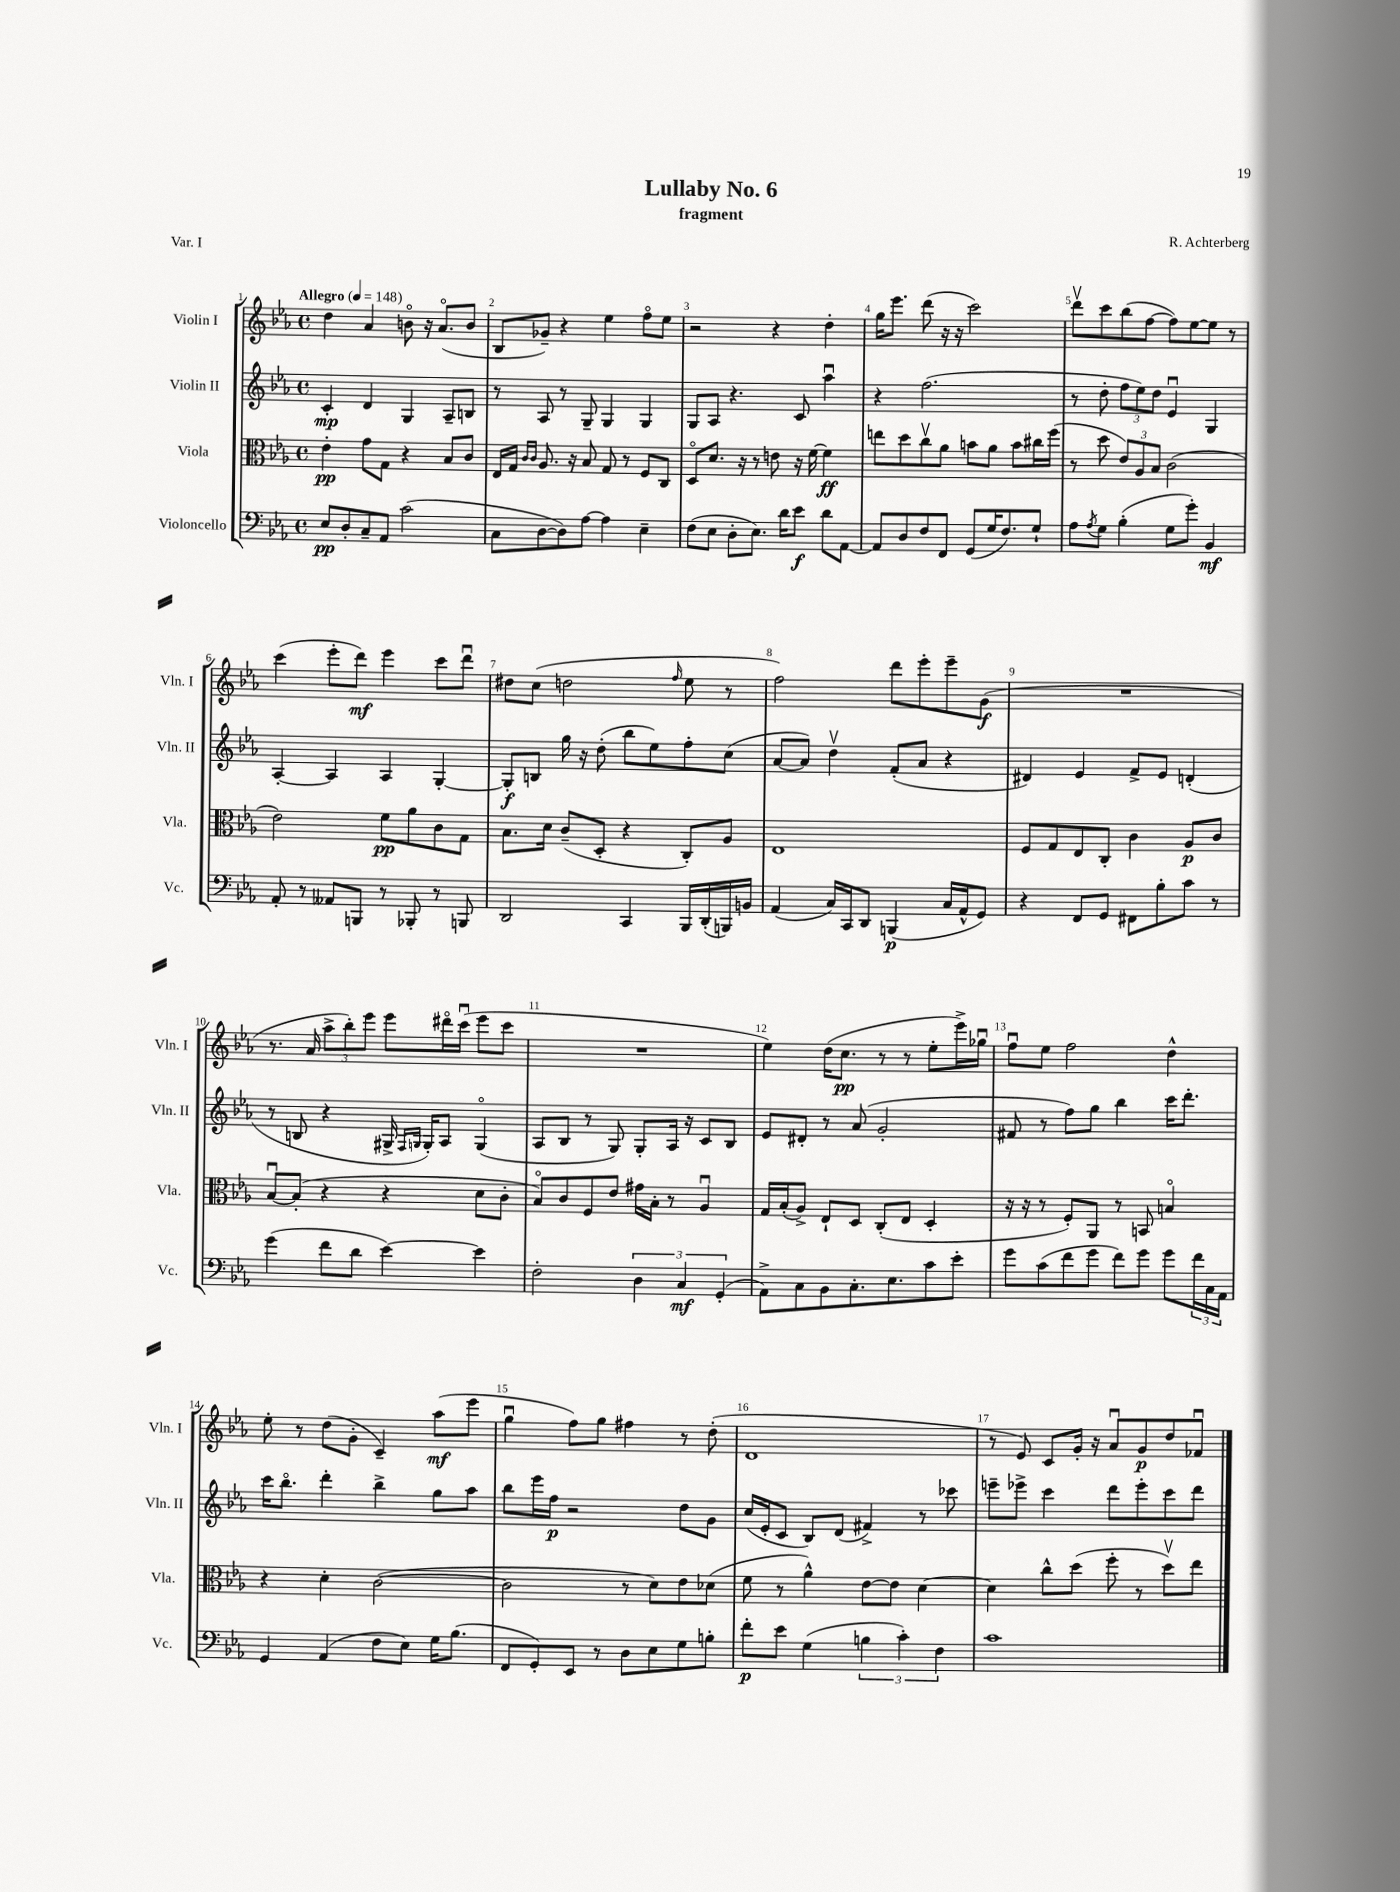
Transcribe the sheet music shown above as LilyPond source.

\header { title = "Lullaby No. 6" composer = "R. Achterberg" subtitle = "fragment" piece = "Var. I" }
<<
\new StaffGroup <<
\new Staff = "s0" \with { instrumentName = "Violin I" shortInstrumentName = "Vln. I" } {
    \clef treble \key ees \major \defaultTimeSignature \time 4/4 \tempo "Allegro" 4 = 148
    d''4 aes'4 b'8\flageolet r16 aes'8.\flageolet( b'8 |
    bes8 ges'8--) r4 ees''4 f''8\flageolet ees''8 |
    r2 r4 d''4-. |
    g''16 ees'''8. d'''8( r16 r16 c'''2) |
    d'''8\upbow c'''8 bes''8( f''8~ f''8) ees''8~ ees''8 r8 |
    c'''4( ees'''8-. d'''8\mf) ees'''4 c'''8 d'''8\downbow |
    dis''8 c''8( d''2 \grace { f''16 } ees''8 r8 |
    f''2) d'''8 ees'''8-. ees'''8-- g'8\f( |
    R1 |
    r8. aes'16 \tuplet 3/2 { aes''8-> bes''8-.) ees'''8 } ees'''8 dis'''16\flageolet c'''16\downbow( ees'''8 c'''8 |
    R1 |
    ees''4) d''16( c''8.\pp r8 r8 ees''8-. ees'''16->) ges''16\downbow |
    f''8\downbow ees''8 f''2 d''4-^ |
    ees''8-. r8 d''8( g'8-. c'4--) aes''8\mf( ees'''8 |
    g''4\downbow f''8) g''8 fis''4 r8 d''8-.( |
    d'1 |
    r8 ees'8) c'8 g'16-. r16 aes'8\downbow g'8\p d''8 fes'8\downbow \bar "|." |
}
\new Staff = "s1" \with { instrumentName = "Violin II" shortInstrumentName = "Vln. II" } {
    \clef treble \key ees \major \defaultTimeSignature \time 4/4
    c'4-.\mp d'4 g4 aes8-- b8 |
    r8 aes8 r8 g8-- g4 g4 |
    g8 aes8 r4. c'8 aes''4\downbow |
    r4 f''2.( |
    r8 d''8-. \tuplet 3/2 { f''8 ees''8) d''8 } ees'4\downbow g4 |
    aes4~-. aes4 aes4 g4~-. |
    g8-.\f b8 g''16 r16 d''8-.( bes''8 ees''8) f''8-. c''8( |
    aes'8~ aes'8) d''4\upbow f'8-.( aes'8 r4 |
    dis'4) ees'4 f'8-> ees'8 d'4-.( |
    r8 b8 r4 gis16-> \grace { f16 g16 } g16-.) aes8 g4\flageolet( |
    aes8 bes8 r8 g8) g8-. aes16 r16 c'8 bes8 |
    ees'8 dis'8-. r8 aes'8( g'2-. |
    fis'8 r8 f''8) g''8 bes''4 c'''16 d'''8.-. |
    c'''16 bes''8.\flageolet d'''4-. bes''4-> g''8 aes''8 |
    bes''8 ees'''16 f''16\p r2 d''8 g'8 |
    c''16( ees'16-. c'8 bes8) d'8( fis'4->) r8 ces'''8 |
    e'''8-- ees'''8-> c'''4 d'''8 ees'''8-. c'''8 d'''8 \bar "|." |
}
\new Staff = "s2" \with { instrumentName = "Viola" shortInstrumentName = "Vla." } {
    \clef alto \key ees \major \defaultTimeSignature \time 4/4
    ees'4-.\pp g'8 g8 r4 bes8 c'8 |
    ees16 g16 \grace { c'16 c'16 } aes8. r16 bes8 g8 r8 f8 c8 |
    d8\flageolet d'8. r16 r8 e'8 r16 f'16~ f'4\ff |
    e''8 d''8 c''8\upbow aes'8 b'8 aes'8 b'8 cis''16 f''16( |
    r8 d''8 \tuplet 3/2 { ees'8) aes8 bes8 } c'2( |
    ees'2) f'8\pp aes'8 c'8 g8 |
    bes8. d'16 c'8--( d8-. r4 c8-.) aes8 |
    ees1 |
    f8 g8 ees8 c8-. c'4 aes8\p c'8 |
    bes8~\downbow bes8-.( r4 r4 d'8 c'8-. |
    bes8\flageolet) c'8 f8 ees'8 gis'16 bes16-. r8 aes4\downbow |
    g16 bes16-.( aes8->) ees8-! d8 c8-.( ees8 d4-. |
    r16 r16 r8 f8-.) aes,8 r8 b,8 b4\flageolet |
    r4 d'4-. c'2~( |
    c'2 r8 d'8) ees'8 des'8( |
    f'8 r8 aes'4-^) ees'8~ ees'8 d'4~ |
    d'4 c''8-^ d''8( f''8-. r8 d''8\upbow) ees''8 \bar "|." |
}
\new Staff = "s3" \with { instrumentName = "Violoncello" shortInstrumentName = "Vc." } {
    \clef bass \key ees \major \defaultTimeSignature \time 4/4
    ees8\pp d8-. c8-- aes,8 c'2( |
    c8 d8~ d8) aes8~ aes4 ees4-- |
    f8( ees8 d8-. ees8.) d'16 ees'8\f d'8 aes,8~ |
    aes,8 d8 f8 f,8 g,8( g16 f8.) g8-! |
    aes8 \acciaccatura { aes8 } g8 bes4-.( g8 g'8-.) bes,4\mf |
    aes,8-. r8 aeses,8 b,,8 r8 bes,,8-. r8 b,,8 |
    d,2 c,4 bes,,16 d,16-.( b,,16) b,16 |
    aes,4( c16) c,16 d,8 b,,4\p( c16 aes,16-^ g,8) |
    r4 f,8 g,8 fis,8 bes8-. c'8 r8 |
    g'4( f'8 d'8 ees'4~) ees'4 |
    f2-. \tuplet 3/2 { d4 c4\mf g,4-.( } |
    aes,8->) c8 bes,8 c8.-. ees8. c'8 ees'8-. |
    g'8 c'8( f'8 g'8 f'8) g'8 g'8 \tuplet 3/2 { f'16 c16 aes,16 } |
    g,4 aes,4( f8 ees8) g16 bes8.( |
    f,8 g,8-.) ees,8 r8 d8 ees8 g8 b8-. |
    f'8-.\p ees'8 g4( \tuplet 3/2 { b4 c'4-.) f4 } |
    c'1 \bar "|." |
}
>>
>>
\layout { \context { \Score \override BarNumber.break-visibility = ##(#f #t #t) barNumberVisibility = #all-bar-numbers-visible } }
